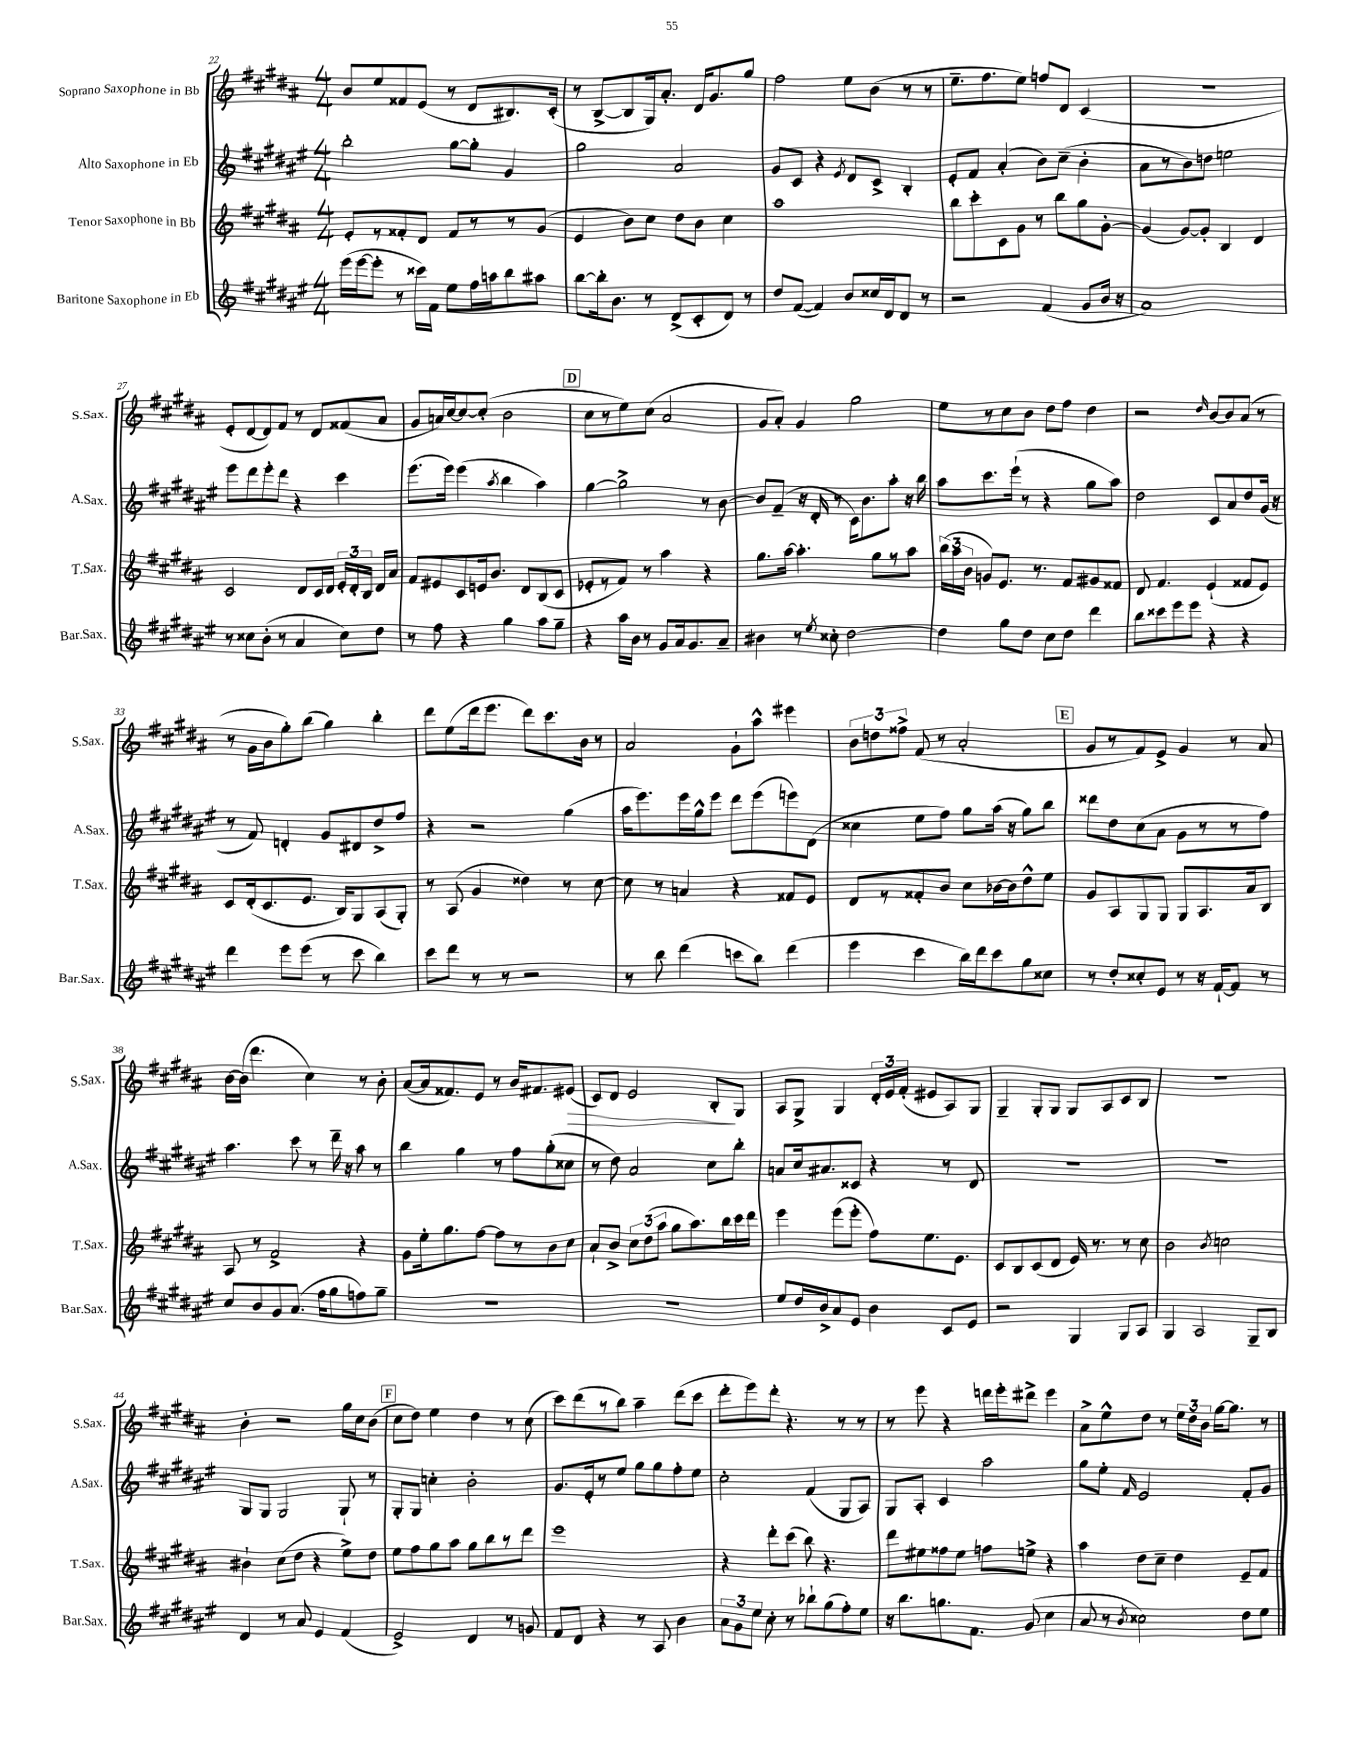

**kern	**kern	**kern	**kern	**dynam
*part4	*part3	*part2	*part1	*part1
*staff4	*staff3	*staff2	*staff1	*staff1
*I"Baritone Saxophone in Eb	*I"Tenor Saxophone in Bb	*I"Alto Saxophone in Eb	*I"Soprano Saxophone in Bb	*
*I'Bar.Sax.	*I'T.Sax.	*I'A.Sax.	*I'S.Sax.	*
*clefG2	*clefG2	*clefG2	*clefG2	*
*k[f#c#g#d#a#e#]	*k[f#c#g#d#a#]	*k[f#c#g#d#a#e#]	*k[f#c#g#d#a#]	*
*M4/4	*M4/4	*M4/4	*M4/4	*
=22	=22	=22	=22	=22
(16eee#\LL	8e'/L	2bb'\	8b/L	.
[16eee#\J	.	.	.	.
8eee#'\J]	8r	.	8ee/	.
8r	8f##X'/	.	8f##X/	.
16ccc##X\LL)	8d#/J	.	(8e/J	.
16f#\JJ	.	.	.	.
8ee#\L	8f##/L	[8gg#\L	8r	.
16ff#\L	8r	8gg#'\J]	8d#/L	.
16aan\J	.	.	.	.
8bb\	8r	4g#/	8.B#X/)	.
8aa#X\J	(8g#/J	.	.	.
.	.	.	(16c#'/Jk	.
=23	=23	=23	=23	=23
[8bb\L	4e/	2gg#\	8r	.
16bb'\k]	.	.	[8B^/L	.
8.b\J	.	.	.	.
.	8b\L)	.	8B/]	.
8r	8cc#\J	.	16G#/k)	.
.	.	.	8.a#'/J	.
(8d#^/L	8dd#\L	2a#/	.	.
8c#'/	8b\J	.	16d#/KL	.
.	.	.	8.g#/	.
8d#/J)	4cc#\	.	.	.
8r	.	.	8gg#/J	.
=24	=24	=24	=24	=24
8dd#/L	1aa#	8g#/L	2ff#\	.
([8f#/J	.	8c#/J	.	.
4f#/])	.	4r	.	.
.	.	8qe#/	.	.
8b/L	.	8d#/L	8ee\L	.
16cc##X/L	.	8c#^/J	(8b\J	.
16d#/J	.	.	.	.
8d#/J	.	4B'/	8r	.
8r	.	.	8r	.
=25	=25	=25	=25	=25
2r	8bb\L	8e#'/L	8.ee~\L	.
.	8ccc#'\	8f#/J	.	.
.	.	.	8.ff#\	.
.	8c#\	(4a#'/	.	.
.	8g#\J	.	8ee\J)	.
(4f#/	8r	8b\L)	8ffn/L	.
.	8bb\L	(8cc#~\J	8d#/J	.
8g#/L	8gg#\	4b'\	(4c#/	.
16b/Jk	[8g#'\J	.	.	.
16r	.	.	.	.
=26	=26	=26	=26	=26
1a#)	(4g#/]	8a#\L	1r	.
.	.	8r	.	.
.	[8g#/L)	8b\)	.	.
.	8g#'/J]	8ddn\J	.	.
.	4B/	2een\	.	.
.	4d#/	.	.	.
!!LO:LB:g=z
=27	=27	=27	=27	=27
8r	2c#/	8eee#\L	8e'/L	.
8cc##X\L	.	8ddd#\	[8d#/	.
(8b'\J	.	8eee#'\	8d#/])	.
8r	.	8ddd#\J	8f#/J	.
4a#/	8d#/L	4r	8r	.
.	16c#/L	.	8d#/L	.
.	16d#/JJ	.	.	.
8cc##\L)	24e'/LL	4ccc#\	(8f##X/	.
.	24d#'/	.	.	.
.	24B/JJ	.	.	.
8dd#\J	16d#/LL	.	8a#/J	.
.	16a#/JJ	.	.	.
=28	=28	=28	=28	=28
8r	8f#/L	(8.eee#\L	8g#/L	.
8ff#\	8e#X/	.	16an/L)	.
.	.	16eee#\Jk)	[16cc#/J	.
4r	8c#/	(4eee#\	8cc#/_	.
.	16en/k	.	(8cc#'/J]	.
.	8.b/J	.	.	.
.	.	8qaa#/	.	.
4gg#\	.	4bb\	2b\	.
.	8d#/L	.	.	.
8aa#\L	(8B/	4aa#\)	.	.
8gg#~\J	8c#/J	.	.	.
!!LO:REH:place=s1:t=D
=29	=29	=29	=29	=29
4r	8e-X'/L	[4gg#\	8cc#\L	.
.	8r	.	8r	.
16aa#\LL	8f#/J)	2gg#^\]	8ee\)	.
16b\JJ	.	.	.	.
8r	8r	.	(8cc#\J	.
8g#/L	4aa#\	.	2a#/	.
16a#/k	.	.	.	.
8.g#/	.	.	.	.
.	4r	8r	.	.
8a#~/J	.	[8b\	.	.
=30	=30	=30	=30	=30
4b#X\	8.gg#\L	8b/L]	8g#/L	.
.	.	(8f#~/J	8a#'/J)	.
.	[16aa#\Jk	.	.	.
8r	4.aa#'\]	16r	4g#/	.
.	.	16d#'/	.	.
8qee#/	.	.	.	.
8cc##X'\	.	8r	.	.
[2dd#\	.	16c#\KL)	2gg#\	.
.	.	8.b\	.	.
.	8gg#\L	.	.	.
.	8r	8aa#'\J	.	.
.	8aa#\J	16r	.	.
.	.	16bb\	.	.
=31	=31	=31	=31	=31
4dd#\]	(24bb\LL	8aa#\L	8ee\L	.
.	24aa#\	.	.	.
.	24b\JJ	.	.	.
.	8gn/L)	8.ccc#\	8r	.
8gg#\L	8.e/J	.	8cc#\	.
.	.	(16eee#`\Jk	.	.
8dd#\J	.	8r	8b\J	.
.	8.r	.	.	.
8cc#\L	.	4r	8dd#\L	.
8dd#\J	8f#/L	.	8ff#\J	.
4ddd#\	8g#X/	8gg#\L	4dd#\	.
.	8f##X/J	8aa#\J)	.	.
=32	=32	=32	=32	=32
8bb\L	8d#/	2dd#\	2r	.
8ccc##X\	4.f#/	.	.	.
8eee#\	.	.	.	.
8eee#\J	.	.	.	.
.	.	.	16qqdd#/	.
4r	(4e`/	8c#/L	[8b/L	.
.	.	8a#/	8b/]	.
4r	8f##X/L	8dd#/	(8a#/J	.
.	8e/J)	(16g#/Jk	8r	.
.	.	16r	.	.
!!LO:LB:g=z
=33	=33	=33	=33	=33
4ddd#\	8c#/L	8r	8r	.
.	(16d#'/k	8f#/)	16g#\LL	.
.	8.c#/	.	16b\J	.
8eee#\L	.	4dn'/	8gg#'\)	.
(8eee#\J	8.e/J	.	(8bb\J	.
8r	.	8g#/L	4gg#\)	.
.	16B/KL)	.	.	.
8ccc#\	8G#/	8d#X/	.	.
4bb\)	(8A#/	8dd#^/	4bb'\	.
.	8G#'/J)	8ff#/J	.	.
=34	=34	=34	=34	=34
8ccc#\L	8r	4r	8ddd#\L	.
8ddd#\J	(8A#/	.	(8ee\	.
8r	4g#/	2r	16ddd#\k	.
.	.	.	8.eee\J	.
8r	.	.	.	.
2r	4dd##X\)	.	8ddd#\L)	.
.	.	.	8.ccc#\	.
.	8r	(4gg#\	.	.
.	.	.	16b\Jk	.
.	[8cc#\	.	8r	.
=35	=35	=35	=35	=35
8r	8cc#\]	16aa#\KL	2a#/	.
.	.	8.eee#\)	.	.
8bb\	8r	.	.	.
(4ddd#\	4an/	16eee#\L	.	.
.	.	16gg#^^\J	.	.
.	.	8eee#\J	.	.
8cccn\L	4r	8ddd#\L	8g#`\L	.
8bb\J)	.	(8eee#\	8aa#^^\J	.
(4ddd#\	8f##X/L	8eeen\)	4eee#X\	.
.	8e/J	(8d#\J	.	.
=36	=36	=36	=36	=36
4eee#\	8d#/L	4cc##X\	12b\L	.
.	.	.	12ddn\	.
.	8r	.	.	.
.	.	.	12ff##X^\J	.
4ccc#\	8f##X'/	8ee#\L	(8f#/	.
.	8b/J	8ff#\J)	8r	.
16bb\LL)	8cc#\L	8gg#\L	2a#'/	.
16ddd#\J	.	.	.	.
8ccc#\	[16b-X\L	(16aa#\Jk	.	.
.	16b-\J]	16r	.	.
8gg#\	8dd#^^\	8gg#\L)	.	.
8cc##X\J	8ee\J	8bb\J	.	.
!!LO:REH:place=s1:t=E
=37	=37	=37	=37	=37
8r	8g#/L	8ddd##X\L	8g#/L	.
8dd#'/L	8A#/	8dd#\	8r	.
8cc##X'/	8G#/	(8cc#\	8f#/)	.
8e#/J	8G#/J	8a#\J	8e^/J	.
8r	8G#/L	8g#\L	4g#/	.
16r	8.A#/	8r	.	.
[16f#`/KL	.	.	.	.
8f#/J]	.	8r	8r	.
.	16a#/k	.	.	.
8r	8B/J	8ff#\J)	8a#/	.
!!LO:LB:g=z
=38	=38	=38	=38	=38
8cc#/L	8A#/	4.aa#\	[16b\LL	.
.	.	.	(16b\JJ]	.
8b/	8r	.	4.ddd#\	.
8g#/	2f#^/	.	.	.
(8.a#/J	.	8ccc#\	.	.
.	.	8r	4cc#\)	.
16ff#\KL	.	.	.	.
8gg#\	.	16ddd#~\	.	.
.	.	16r	.	.
8ffn\)	4r	8aa#\	8r	.
8gg#~\J	.	8r	8b'\	.
=39	=39	=39	=39	=39
1r	8g#\L	4bb\	([8a#/L	.
.	16ee'\k	.	16a#/k]	.
.	8.gg#\	.	8.f##X/)	.
.	.	4gg#\	.	.
.	[8ff#\J	.	8e/J	.
.	8ff#\L]	8r	8r	.
.	8r	8ff#\L	16b/KL	.
.	.	.	8.f#X/	.
.	8b\	(8gg#'\	.	.
!	!	!	!	!LO:HP:b
.	8cc#\J	8cc##X\J	(8e#X/J	>
=40	=40	=40	=40	=40
1r	8a#`/L	8r	8c#/L)	.
.	8b^/J	8dd#\)	8d#/J	.
.	12cc#\L	2a#/	2e/	.
.	(12dd#\	.	.	.
.	12aa#\J	.	.	.
.	8gg#\L	.	.	.
.	8.aa#\)	.	.	.
.	.	8cc#\L	8B'/L	.
.	16bb\L	.	.	.
.	16ccc#\	8bb'\J	8G#/J	]
.	16ddd#\JJ	.	.	.
=41	=41	=41	=41	=41
8ee#/L	4eee\	8an/L	8A#/L	.
16dd#/L	.	16cc#/k	8G#^/J	.
16b^/J	.	8.a#X/	.	.
8a#/	(8eee\L	.	4G#/	.
8e#/J	8eee'\J	8c##X/J	.	.
4b\	8ff#\L)	4r	24d#'/LL	.
.	.	.	24e/	.
.	.	.	(24f#'/JJ	.
.	8.ee\	.	8e#X/L	.
8c#/L	.	8r	8A#/)	.
.	8.e\J	.	.	.
8e#/J	.	8d#/	8G#/J	.
=42	=42	=42	=42	=42
2r	8c#/L	1r	4G#~/	.
.	8B/	.	.	.
.	(8c#/	.	8G#'/L	.
.	8d#/J	.	8G#/J	.
4G#/	16e/)	.	8G#/L	.
.	8.r	.	.	.
.	.	.	8A#/	.
8G#/L	8r	.	8c#/	.
8A#/J	8cc#\	.	8B/J	.
=43	=43	=43	=43	=43
4G#/	2b\	1r	1r	.
2A#/	.	.	.	.
.	8qb/	.	.	.
.	2ccn\	.	.	.
8G#~/L	.	.	.	.
8B/J	.	.	.	.
!!LO:LB:g=z
=44	=44	=44	=44	=44
4d#/	4b#X`\	8G#/L	4b'\	.
.	.	8G#/J	.	.
8r	(8cc#\L	2G#/	2r	.
8a#/	8dd#\J	.	.	.
4e#/	4r	.	.	.
(4f#/	8ee^\L)	8G#`/	16gg#\LL	.
.	.	.	16cc#\J	.
.	8dd#\J	8r	(8b\J	.
!!LO:REH:place=s1:t=F
=45	=45	=45	=45	=45
2e#^/)	8ee\L	8G#'/L	8cc#\L	.
.	8ff#\	8G#/J	8dd#\J)	.
.	8gg#\	4ccn'\	4ee\	.
.	8aa#\J	.	.	.
4d#/	8gg#\L	2b'\	4dd#\	.
.	8bb\	.	.	.
8r	8r	.	8r	.
8gn/	8ddd#\J	.	(8cc#\	.
=46	=46	=46	=46	=46
8f#/L	1eee	8.g#/L	8ccc#\L)	.
8d#/J	.	.	(8ddd#\	.
.	.	16e#'/k	.	.
4r	.	8r	8r	.
.	.	8ee#/J	8bb\J)	.
8r	.	8gg#\L	4aa#~\	.
8A#/	.	8gg#\	.	.
4b\	.	8ff#'\	(8ddd#\L	.
.	.	8ee#\J	8ccc#\J	.
=47	=47	=47	=47	=47
12a#\L	4r	2cc#'\	8ddd#'\L	.
12g#\	.	.	.	.
.	.	.	8eee\)	.
12ee#\J	.	.	.	.
8cc#'\	8ddd#'\L	.	8ddd#'\J	.
8r	(8ccc#\J	.	4.r	.
8bb-X`\L	8bb\)	(4f#/	.	.
(8gg#\	4.r	.	.	.
8ff#'\)	.	8G#/L	8r	.
8ee#\J	.	8A#/J)	8r	.
=48	=48	=48	=48	=48
16r	8ddd#\L	8G#/L	8r	.
8.bb\L	.	.	.	.
.	8ee#X\	8A#'/J	8eee\	.
8.ggn\	8ff##X\	4c#/	4r	.
.	8ee#\J	.	.	.
8.f#\J	.	.	.	.
.	8ffn\L	2aa#\	16dddn\LL	.
.	.	.	16eee'\J	.
(8g#/	8een^\J	.	8ddd#X^\J	.
4cc#\	4r	.	4eee\	.
=49	=49	=49	=49	=49
8a#/	4aa#\	8gg#\L	8a#^\L	.
8r	.	8ee#'\J	8ee^^\	.
8qb/	.	16qqf#/	.	.
2cc##X\)	8dd#\L	2e#/	8dd#\J	.
.	8cc#~\J	.	8r	.
.	4dd#\	.	24ee\LL	.
.	.	.	24dd#\	.
.	.	.	24b\JJ	.
.	.	.	[16gg#\KL	.
.	.	.	8.gg#\J]	.
8dd#\L	8e~/L	8f#'/L	.	.
8ee#\J	8f#/J	8g#/J	8r	.
==	==	==	==	==
*-	*-	*-	*-	*-
